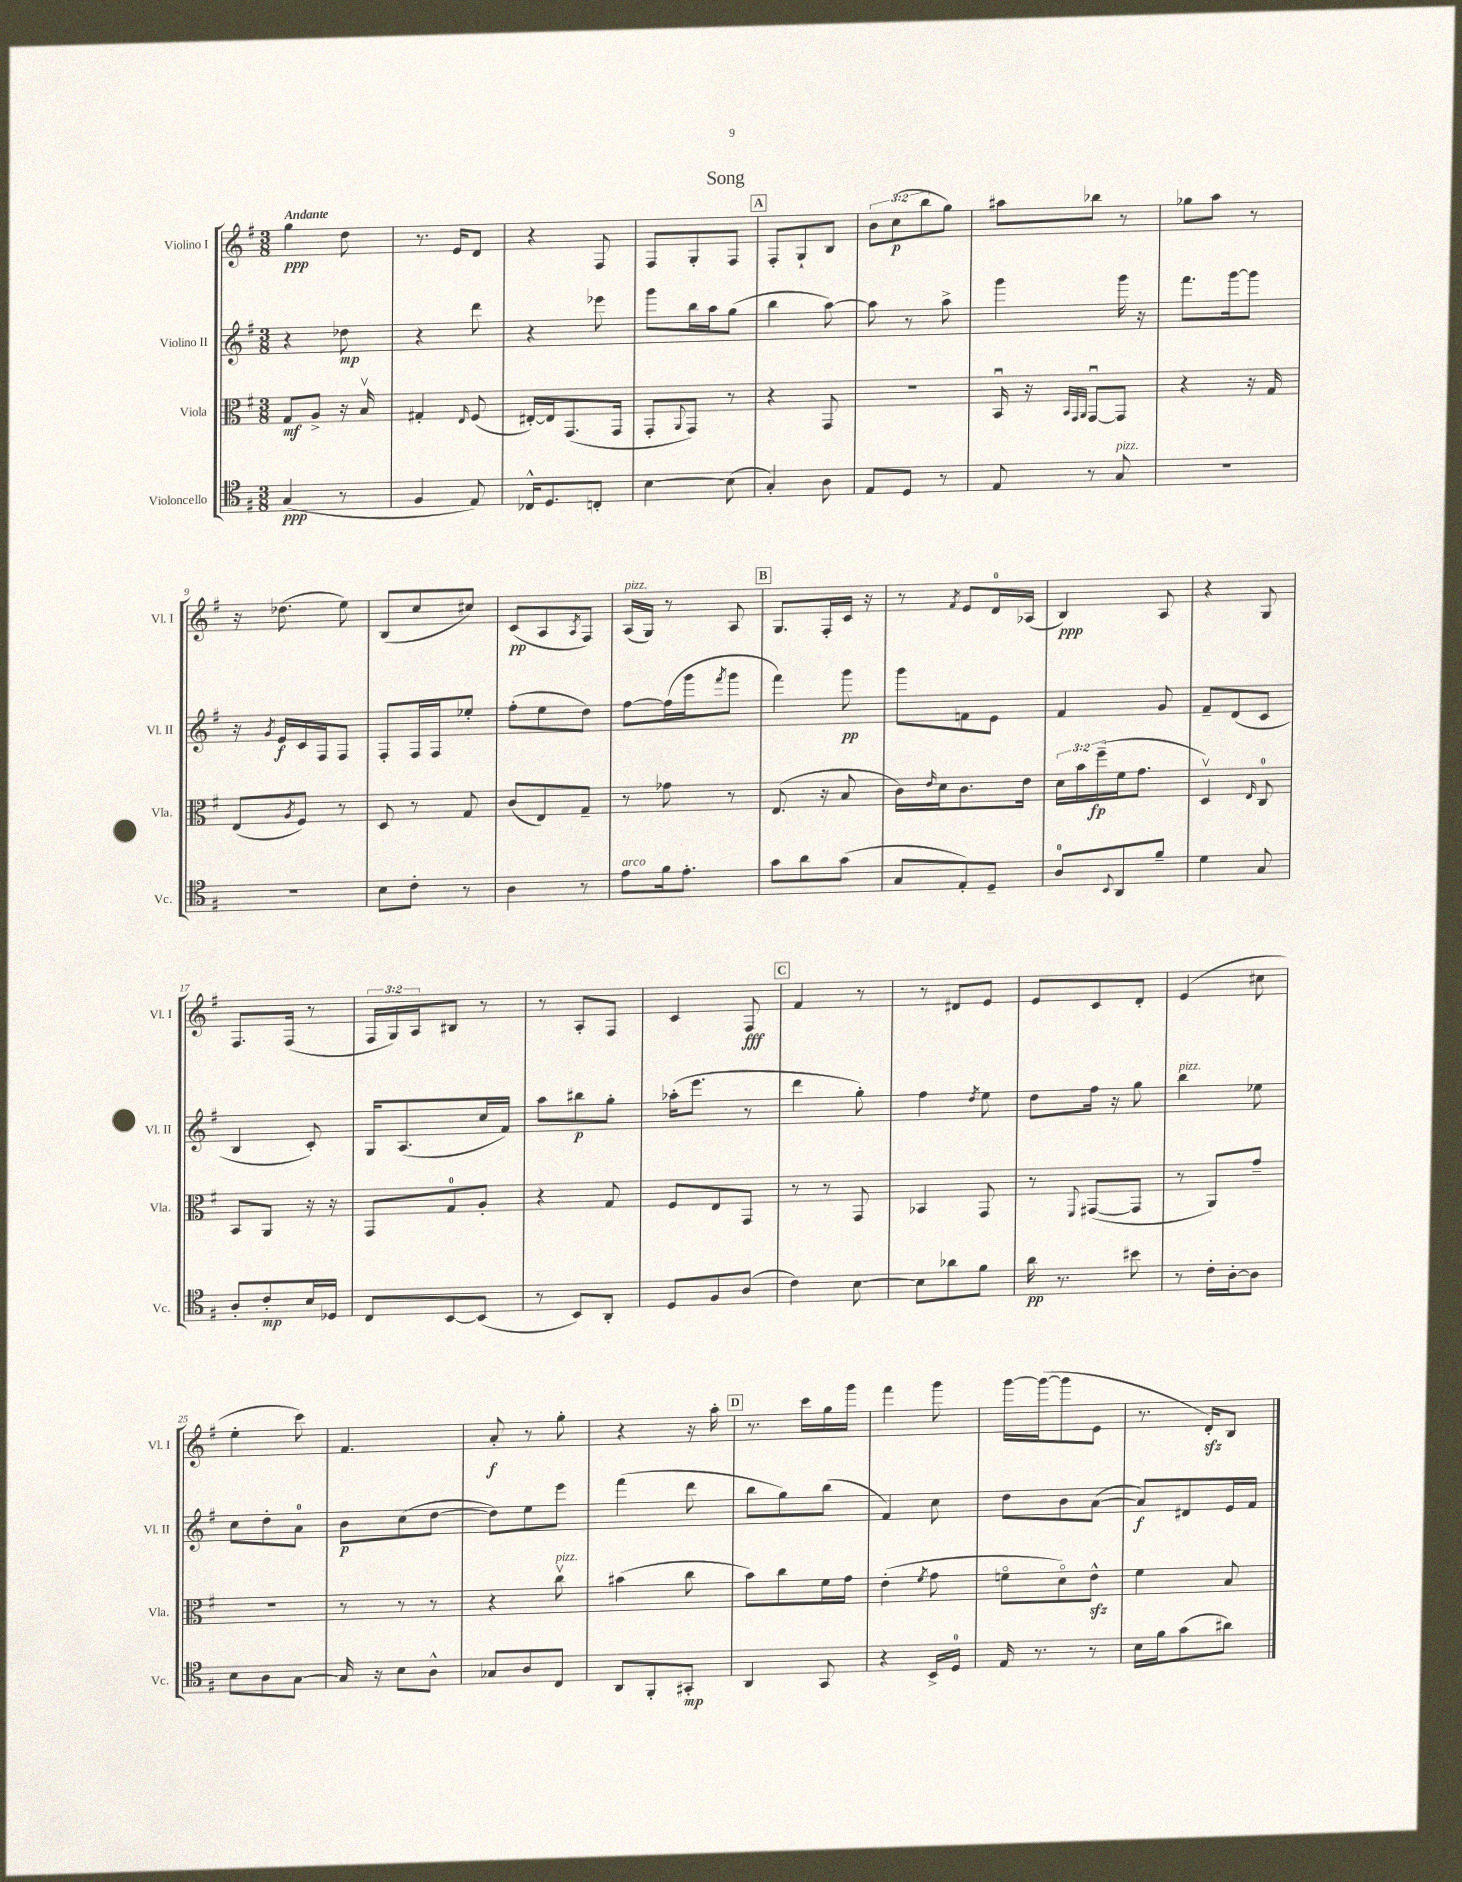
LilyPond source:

\header { title = "Song" }
<<
\new StaffGroup <<
\new Staff = "s0" \with { instrumentName = "Violino I" shortInstrumentName = "Vl. I" } {
    \clef treble \key g \major \numericTimeSignature \time 3/8 \override Staff.TupletNumber.text = #tuplet-number::calc-fraction-text \tempo "Andante"
    g''4\ppp d''8 |
    r8. e'16 d'8 |
    r4 fis8 |
    fis8 g8-. fis8 |
    \mark \markup { \box "A" } fis8-. g8-! b8 |
    \tuplet 3/2 { b'8 c''8\p( b''8 } g''8) |
    ais''8 bes''8 r8 |
    ges''8 a''8 r8 |
    r16 des''8.( e''8) |
    b8( c''8 cis''8) |
    c'8\pp( a8 \acciaccatura { a8 } fis8) |
    a16^\markup { \italic "pizz." }( g16) r8 a8 |
    \mark \markup { \box "B" } g8. fis16-. c'16 r16 |
    r8 \acciaccatura { fis'8 } e'8 d'16-0 aes16( |
    b4\ppp) a8 |
    r4 g8 |
    fis8. fis16( r8 |
    \tuplet 3/2 { fis16 g16) a16 } bis8 r8 |
    r8 a8-. fis8 |
    c'4 fis8\fff |
    \mark \markup { \box "C" } fis'4 r8 |
    r8 dis'8 e'8 |
    e'8 c'8 d'8-. |
    e'4( cis''8 |
    e''4-. c'''8) |
    fis'4. |
    a'8-.\f r8 g''8-. |
    r4 r16 a''16-. |
    \mark \markup { \box "D" } r8. c'''16 g''16 g'''16 |
    fis'''4 g'''8 |
    g'''16~ g'''16~( g'''8 e'8 |
    r8. d'16-.\sfz) b8 \bar "|." |
}
\new Staff = "s1" \with { instrumentName = "Violino II" shortInstrumentName = "Vl. II" } {
    \clef treble \key g \major \numericTimeSignature \time 3/8
    r4 des''8\mp |
    r4 d'''8 |
    r4 ees'''8 |
    g'''8 b''16 a''16 g''8( |
    \mark \markup { \box "A" } b''4 a''8~) |
    a''8 r8 a''8-> |
    g'''4 g'''16 r16 |
    fis'''8. g'''16~ g'''8 |
    r16 \acciaccatura { g'8 } e'16\f c'16 fis16 fis8 |
    fis8-. fis16 fis16 ees''8-. |
    fis''8-.( e''8 d''8) |
    fis''8~ fis''16( g'''16 \acciaccatura { fis'''8 } g'''8 |
    \mark \markup { \box "B" } fis'''4) g'''8\pp |
    g'''8 f'8 e'8 |
    fis'4 g'8 |
    fis'8-- d'8( c'8 |
    b4 c'8-.) |
    g16 a8.( c''16 fis'16) |
    a''8 bis''8\p g''8-. |
    aes''16-.( e'''8. r8 |
    \mark \markup { \box "C" } d'''4 g''8-.) |
    fis''4 \acciaccatura { d''8 } e''8 |
    d''8 fis''16 r16 g''8 |
    b''4^\markup { \italic "pizz." } ees''8 |
    c''8 d''8-. a'8-0 |
    b'8\p c''8( d''8~ |
    d''8) e''8 e'''8 |
    fis'''4( d'''8 |
    \mark \markup { \box "D" } b''8 g''8) b''8( |
    fis'4) c''8 |
    d''8 b'8 a'8~( |
    a'8\f) dis'8 e'16 fis'16 \bar "|." |
}
\new Staff = "s2" \with { instrumentName = "Viola" shortInstrumentName = "Vla." } {
    \clef alto \key g \major \numericTimeSignature \time 3/8 \override Staff.TupletNumber.text = #tuplet-number::calc-fraction-text
    g8\mf a8-> r16 b16\upbow |
    gis4-. \grace { e16 } fis8( |
    eis16~-.) eis16 g,8.( g,16 |
    g,8-. \appoggiatura { a,8 } g,8) r8 |
    \mark \markup { \box "A" } r4 g,8 |
    R4. |
    b,16\downbow r16 \grace { b,32 g,32 a,32 } g,8~\downbow g,8 |
    r4 r16 g16 |
    e8( \acciaccatura { a8 } fis8) r8 |
    d8 r8 g8 |
    c'8( e8) g8-- |
    r8 ges'8 r8 |
    \mark \markup { \box "B" } e8.( r16 b8 |
    c'16) \grace { e'16 } d'16 c'8. e'16 |
    \tuplet 3/2 { d'16 b'16 fis''16--\fp( } fis'16 g'8. |
    d4\upbow) \grace { e16 } c8-0 |
    b,8 a,8 r16 r16 |
    g,8 g8-0 a8-. |
    r4 g8 |
    fis8 e8 g,8 |
    \mark \markup { \box "C" } r8 r8 g,8 |
    bes,4 g,8 |
    r8 \appoggiatura { fis,8 } gis,8~( gis,8 |
    r8 a,8) g'8-- |
    R4. |
    r8 r8 r8 |
    r4 c''8\upbow^\markup { \italic "pizz." } |
    bis'4( c''8 |
    \mark \markup { \box "D" } b'8) c''8 fis'16 g'16 |
    e'4-.( \acciaccatura { fis'8 } g'8 |
    f'8\flageolet d'8\flageolet) e'8-^\sfz |
    fis'4 b8 \bar "|." |
}
\new Staff = "s3" \with { instrumentName = "Violoncello" shortInstrumentName = "Vc." } {
    \clef tenor \key g \major \numericTimeSignature \time 3/8
    g4\ppp( r8 |
    fis4 e8) |
    ces16-^ d8. c8-. |
    b4~ b8( |
    \mark \markup { \box "A" } g4-.) a8 |
    e8 d8 r8 |
    e8 r8 g8^\markup { \italic "pizz." } |
    R4. |
    R4. |
    b8 c'8-. r8 |
    a4 r8 |
    e'8^\markup { \italic "arco" } fis'16 e'8.-. |
    \mark \markup { \box "B" } g'8 a'8 g'8( |
    g8 e8-.) d8-- |
    a8-0 \appoggiatura { b,8 } a,8 fis'8-- |
    d'4 g8 |
    a8-. c'8-.\mp b16 des16 |
    c8 b,8~ b,8( |
    r8 b,8) a,8-. |
    d8 fis8 a8( |
    \mark \markup { \box "C" } c'4) b8~ |
    b8 aes'8 fis'8 |
    a'16\pp r8. bis'8 |
    r8 c'16-. a16~-. a8 |
    b8 a8 g8~ |
    g16 r16 b8 a8-^ |
    ges8 a8 c8 |
    a,8 fis,8-. gis,8-.\mp |
    \mark \markup { \box "D" } a,4 g,8 |
    r4 b,16-> d16-0 |
    e16 r8. r8 |
    b16 fis'16 g'8( ais'8) \bar "|." |
}
>>
>>
